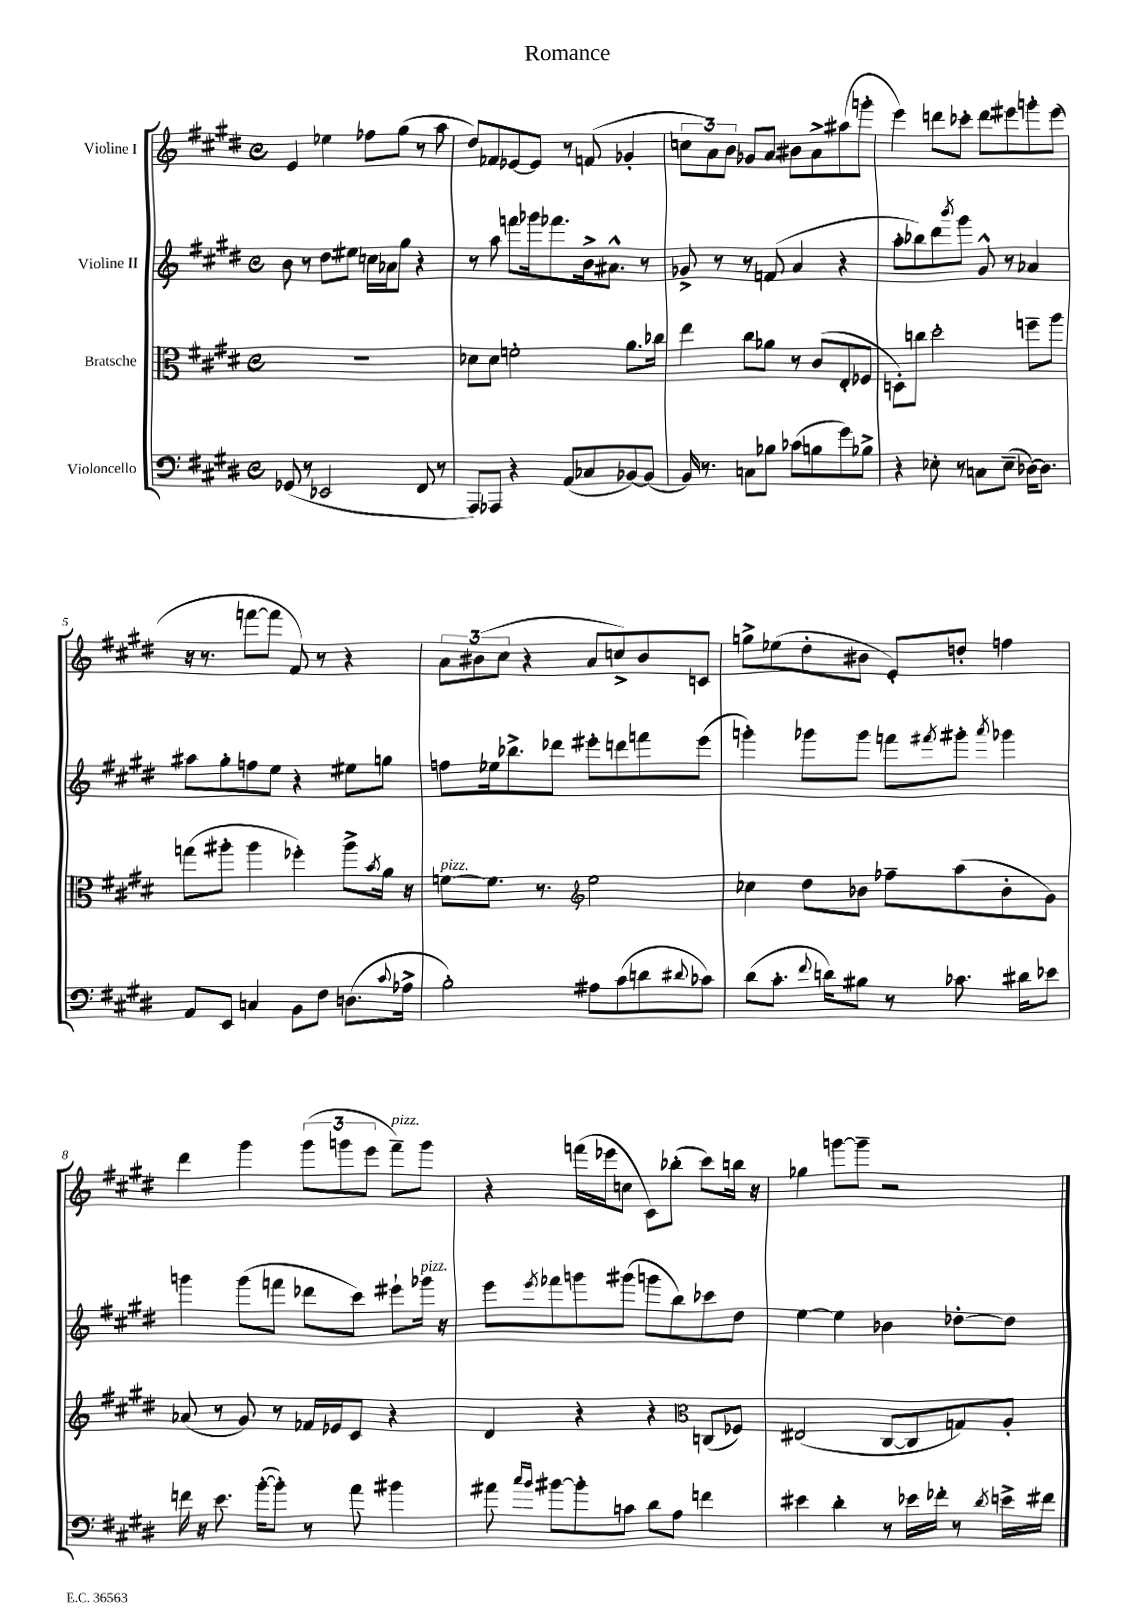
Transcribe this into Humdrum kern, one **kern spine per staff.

**kern	**kern	**kern	**kern
*staff4	*staff3	*staff2	*staff1
*clefF4	*clefC3	*clefG2	*clefG2
*k[f#c#g#d#]	*k[f#c#g#d#]	*k[f#c#g#d#]	*k[f#c#g#d#]
*M4/4	*M4/4	*M4/4	*M4/4
*met(c)	*met(c)	*met(c)	*met(c)
(8GG-/	1r	8b\	4e/
8r	.	8r	.
2EE-/	.	8dd#\L	4ee-\
.	.	8ee#\J	.
.	.	16cc\LL	8ff-\L
.	.	16a-\J	.
.	.	8gg#\J	(8gg#\J
8FF#/	.	4r	8r
8r	.	.	8aa\
=	=	=	=
8AAA/L)	8d-\L	8r	8dd#/L)
8AAA-/J	8d-\J	8aa\	8f-/
4r	2f'\	8fff\L	[8e-/
.	.	16ggg-\k	8e-/]J
.	.	8.fff-\	.
(8AA/L	.	.	8r
8C-/	.	16b^\k	(8f/
.	.	8.a#^^\J	.
[8BB-/)	8.a\L	.	4g-'/
(8BB-/]J	.	8r	.
.	16cc-\Jk	.	.
=	=	=	=
16BB/)	4ee\	8g-^/	12cc\L
8.r	.	.	.
.	.	.	12a\)
.	.	8r	.
.	.	.	12b\J
8C\L	8cc#\L	8r	8g-/L
8B-\J	8a-\J	(8f/	8a/J
(8c-\L	8r	4a/	8b#\L
8B\	(8c#/L	.	8a^\
8g#\)	8E'/	4r	(8aa#\
8B-^\J	8F-/J	.	8ggg'\J
=	=	=	=
4r	8D'\L)	8aa'\L	4eee\)
.	8cc\J	8bb-\)	.
8E-'\	2dd#'\	8ddd#\	8ddd\L
.	.	8qbbb/	.
8r	.	8ggg#\J	8ccc-'\J
8C\L	.	8g#^^/	8ddd\L
(8E-~\J	.	8r	8eee#\
[16D-\LK)	8ff~\L	4a-/	8ggg'\
8.D-\]J	.	.	.
.	8aa\J	.	(8eee#\J
=	=	=	=
8AA/L	(8gg\L	8aa#\L	16r
.	.	.	8.r
8EE/J	8aa#'\J	8gg#'\	.
4C/	4aa#\	8ff\	[8fff\L
.	.	8ee\J	8fff\]J
8BB\L	4ff-'\)	4r	8f#/)
8F#\J	.	.	8r
(8.D\L	8aa#^\L	8ee#\L	4r
.	8qb/	.	.
.	16a\Jk	8gg\J	.
8qqc#/	.	.	.
16A-^\Jk	16r	.	.
=	=	=	=
2B'\)	[8f\L	8ff\L	12a\L
.	.	.	(12b#\
.	8.f\]J	16ee-\k	.
.	.	.	12cc#\J
.	.	8.bb-^\	.
.	.	.	4r
.	8.r	.	.
.	.	8ddd-\J	.
*	*clefG2	*	*
8A#\L	2ee\	8eee#'\L	8a/L
(8c#\	.	8ddd\	8cc^/)
8d\	.	8fff\	8b#/
8qqd#/	.	.	.
8c-\J)	.	(8eee#\J	8c/J
=	=	=	=
(8d#\L	4cc-\	4ggg'\)	8gg^\L
8.c#'\J	.	.	(8ee-\
.	8dd#\L	8ggg-\L	8dd#'\
8qqf#/	.	.	.
16d\LK)	.	.	.
8B#\J	8b-\J	8ggg-\J	8b#\J
8r	8ff-~\L	8fff\L	8e'/L)
.	.	8qfff#/	.
8.c-\	(8aa\	8ggg#'\J	8dd'/J
.	.	8qaaa/	.
.	8b-'\	4ggg-\	4ff\
16d#\LK	.	.	.
8e-\J	8g#\J)	.	.
=	=	=	=
16f\	(8a-/	4ggg\	4ddd#\
16r	.	.	.
8.e\	8r	.	.
.	8g#/)	(8ggg\L	4ggg#\
([16b'\LK	.	.	.
8b'\]J)	8r	8fff\J	.
8r	16f-/LL	8ddd-\L	(12ggg#\L
.	16e-/J	.	.
.	.	.	12ggg\
8a\	8c#/J	8ccc#\J)	.
.	.	.	12eee\J
4b#\	4r	8eee#`\L	8fff#~\L)
.	.	16ggg-\Jk	8ggg\J
.	.	16r	.
=	=	=	=
8a#\	4d#/	8eee\L	4r
16qqcc#/LL	.	.	.
16qqb/JJ	.	8qeee/	.
[8b#\L	.	8fff-\	.
8b#'\]	4r	8ggg\	(16fff\LL
.	.	.	16eee-\J
8c\J	.	(8ggg#\J	8cc\J
8d#\L	4r	8ggg\L	8c#\L)
8A\J	.	8bb\)	(8bb-'\J
*	*clefC3	*	*
4f\	(8C/L	8ccc-\	8ccc#\L)
.	8F-/J)	8dd#\J	16bb\Jk
.	.	.	16r
=	=	=	=
4e#\	(2E#/	[4ee\	4gg-\
4d#'\	.	4ee\]	[8ggg\L
.	.	.	8ggg~\]J
8r	[8C#/L	4b-\	2r
16e-\LL	8C#/]	.	.
16f-'\JJ	.	.	.
8r	8G/)	[8dd-'\L	.
8qd#/	.	.	.
16e^\LL	8A'/J	8dd-\]J	.
16f#\JJ	.	.	.
==	==	==	==
*-	*-	*-	*-
